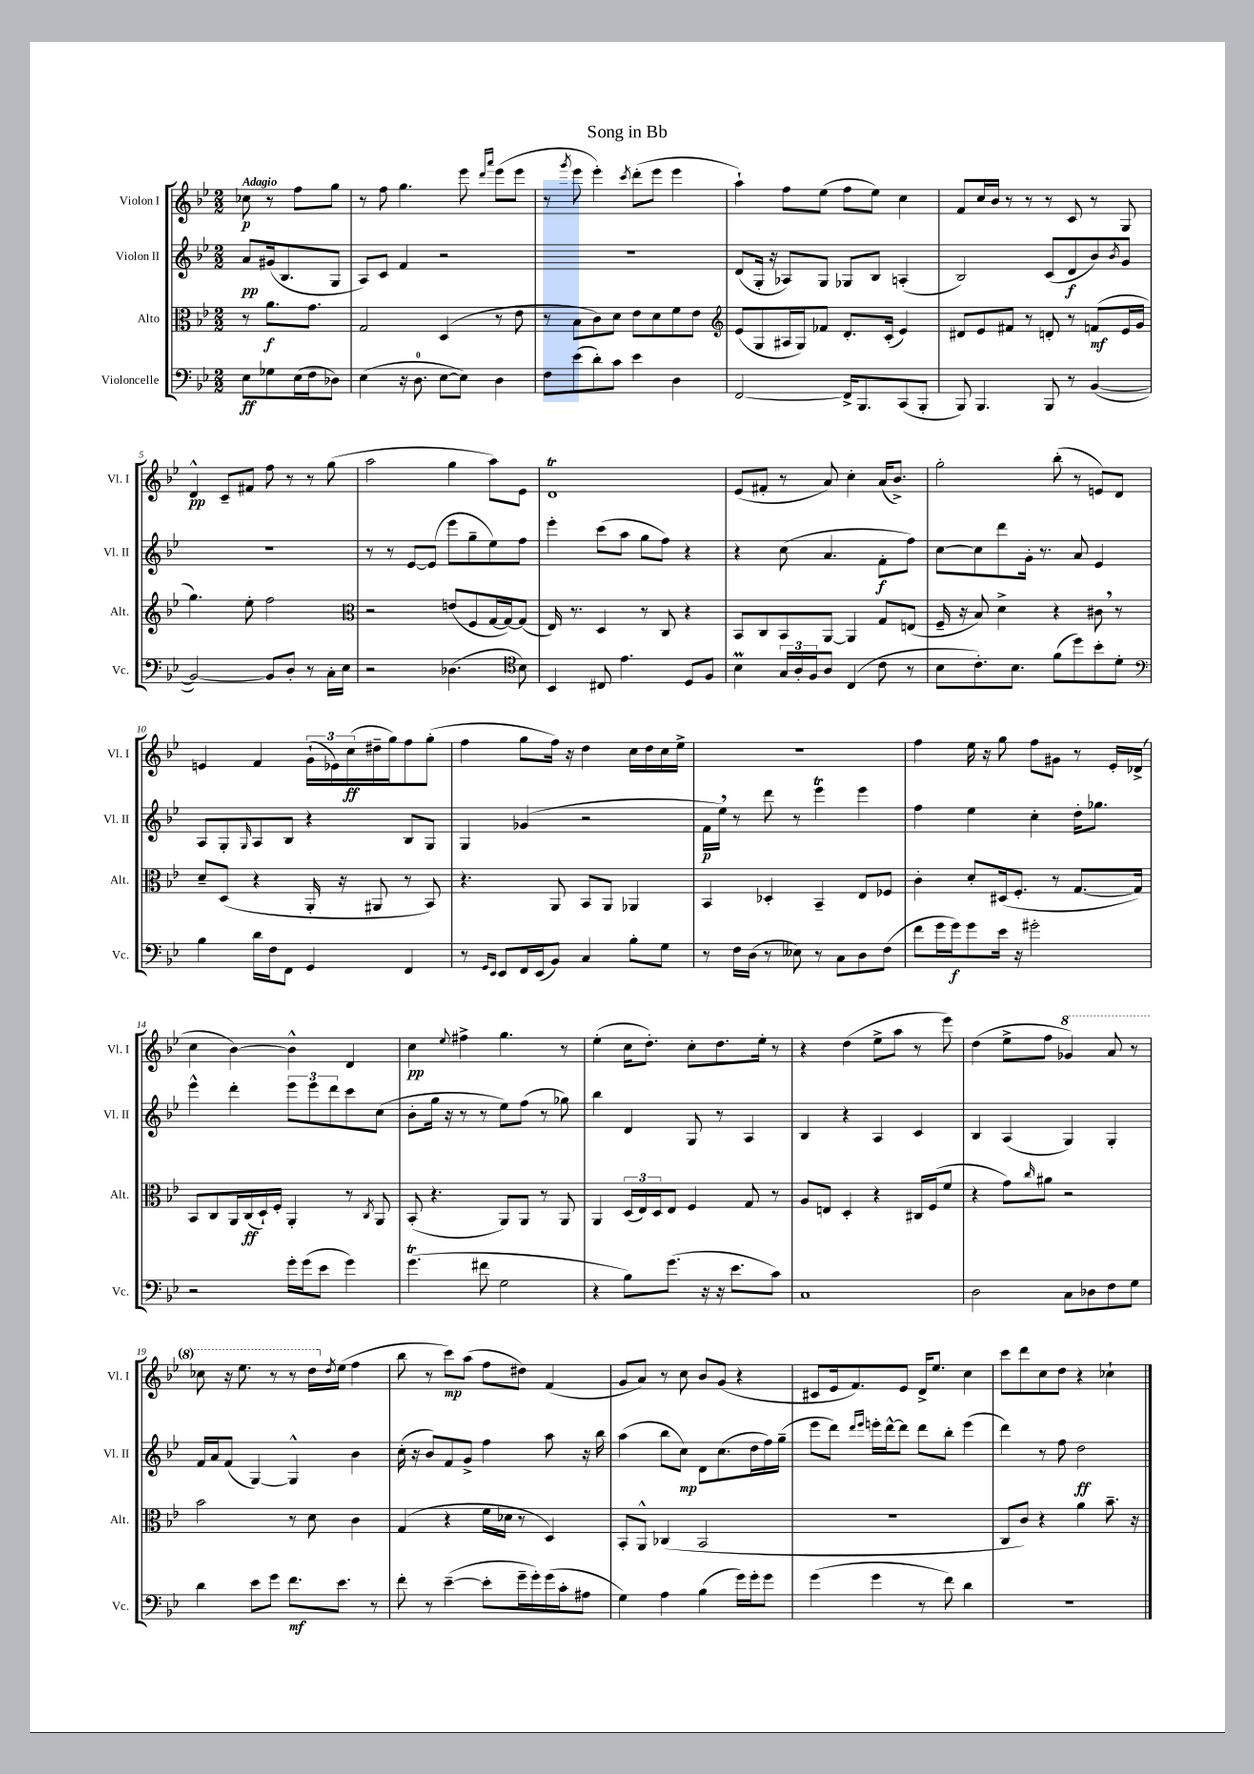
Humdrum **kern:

**kern	**kern	**kern	**kern
*staff4	*staff3	*staff2	*staff1
*clefF4	*clefC3	*clefG2	*clefG2
*k[b-e-]	*k[b-e-]	*k[b-e-]	*k[b-e-]
*M2/2	*M2/2	*M2/2	*M2/2
8E-	8r	8a	8cc-
8G-	8.a	(16g#	8r
.	.	8.B-	.
(16E-	.	.	8ff
16F	8.g	.	.
8D-)	.	8G	8gg
=	=	=	=
(4E-	2G	8A)	8r
.	.	8c	8ff
16r	.	4f	4.gg
8.D	.	.	.
[8E-	(4D	2r	.
8E-])	.	.	8eee-
.	.	.	16qqddd
.	.	.	16qqaaa
4D	8r	.	(8eee-
.	8e-	.	8eee-
=	=	=	=
8F	8r	1r	8r
.	.	.	8qggg
(8e-	8B-	.	8eee-
8d')	8c)	.	4eee-')
8c	8d	.	.
.	.	.	8qccc
4e-	8e-	.	(8ddd'
.	8d	.	8eee-
4D	8f	.	4eee-
.	8e-	.	.
=	=	=	=
*	*clefG2	*	*
[2FF	(8e-	(8d	4aa`)
.	8G	16G'	.
.	.	16r	.
.	16A#	8A-)	8ff
.	16G)	.	.
.	8f-	8G	(8ee-
16FF^]	8.d'	8G-	8ff
8.BBB-	.	.	.
.	.	8B-	8ee-)
.	(16c'	.	.
(8CC	4e-)	(4A'	4cc
8BBB-'	.	.	.
=	=	=	=
8BBB-)	8d#	2B-)	8f
4.BBB-	8e-	.	16cc
.	.	.	16b-
.	8f#	.	8r
.	8r	.	8r
8BBB-	8d'	(8c	8r
8r	8r	8d	8c
([4BB-	(8f	8b-)	8r
.	.	8qb-	.
.	16e-	8g	8G
.	16g	.	.
=	=	=	=
2BB-_)	4.gg)	1r	4d^^
.	.	.	8c~
.	8ee-'	.	8f#
8BB-]	2ff	.	8ff
8D'	.	.	8r
8r	.	.	8r
16C'	.	.	(8gg
16E-	.	.	.
=	=	=	=
*	*clefC3	*	*
2r	2r	8r	2aa
.	.	8r	.
.	.	[8e-	.
.	.	(8e-]	.
(4.D-	(8e	8eee-	4gg
.	8F	8gg~	.
.	[16G	8ee-)	8aa)
.	16G_)	.	.
*clefC4	*	*	*
8B-)	(8G]	8ff	8e-
=	=	=	=
4BB-	16E-)	4eee-'	1d
.	8.r	.	.
8C#	4D	(8ccc	.
4.e-	.	8aa	.
.	8r	8gg	.
.	8C	8ff)	.
8D	4r	4r	.
8F	.	.	.
=	=	=	=
4B-	8BB-	4r	(8e-
.	8C	.	8f#'
24G	8BB-	(8cc	8r
24A'	.	.	.
24F	.	.	.
8A	[8AA	4.a	8a)
(4C	4AA]	.	4cc'
8c	8G	8f'	(16a
.	.	.	8.b-^)
8r	(8E	8ff)	.
=	=	=	=
8B-	16F~	[8cc	2gg'
.	16r	.	.
8.c')	8B-)	8cc]	.
.	4d^	8ddd	.
8.B-	.	.	.
.	.	16g'	.
.	.	8.r	.
(8f	4r	.	(8bb-'
8dd)	.	8a	8r
8b-'	8c#	4e-	8e)
8d'	8r	.	8d
=	=	=	=
*clefF4	*	*	*
4B-	8d~	8A	4e
.	(8D	8G'	.
.	.	16qqG	.
16d	4r	8A	4f
16F	.	.	.
8FF	.	8B-	.
4GG	16AA'	4r	(24g`
.	.	.	24e-)
.	16r	.	.
.	.	.	(24cc
.	8AA#	.	16dd#~
.	.	.	16gg)
4FF	8r	8B-	8ff
.	8BB-)	8G	(8gg'
=	=	=	=
8r	4.r	4G	4ff
16qqGG	.	.	.
16qqEE-	.	.	.
8EE-	.	.	.
16FF	.	(4g-	8gg
(16EE-	.	.	.
8BB-)	8AA	.	16ff)
.	.	.	16r
4C	8BB-	2r	4dd
.	8AA	.	.
8B-'	4AA-	.	16cc
.	.	.	16dd
8G	.	.	16cc
.	.	.	16ee-^
=	=	=	=
8r	4BB-	16f	1r
.	.	16ee-)	.
16F	.	8r	.
(16D	.	.	.
8r	4D-'	8ddd	.
8E--)	.	8r	.
8r	4BB-~	4eee-	.
8C	.	.	.
8D	8E-	4eee-	.
(8F	8F-	.	.
=	=	=	=
8f	4c'	4ff	4ff
16g	.	.	.
16g)	.	.	.
8g	8d'	4ee-	16ee-
.	.	.	16r
16e-	(16D#	.	8gg
16r	8.F'	.	.
2g#'	.	4cc'	8ff
.	8r	.	8g#
.	[8.G	16dd'	8r
.	.	8.gg-	.
.	.	.	16e-'
.	16G])	.	(16d-^
=	=	=	=
2r	8BB-	4eee-^^	4cc
.	8C	.	.
.	16AA	4ddd'	[4b-)
.	(16C	.	.
.	16D`)	.	.
.	16F'	.	.
16g'	4AA'	12eee-	4b-^^]
(16g	.	.	.
.	.	12eee-	.
8e-	.	.	.
.	.	12ddd	.
4g)	8r	8ccc	4d
.	8qC	.	.
.	8AA	(8cc	.
=	=	=	=
(4.g	(8BB-'	8b-'	4cc
.	4.r	16gg	.
.	.	16r	.
.	.	.	8qqee-
.	.	8r	4ff#^
8f#	.	8r	.
2G	8AA)	8ee-)	4.gg
.	8AA	(8ff	.
.	8r	8r	.
.	8AA	8gg-)	8r
=	=	=	=
4r	4AA	4bb-	(4ee-'
8B-)	(24D	4d	16cc
.	24E-)	.	.
.	.	.	8.dd')
.	24D	.	.
(8.g	8E-	.	.
.	4F	8G	8cc'
16r	.	.	.
16r	.	8r	8.dd
8.e-	.	.	.
.	8G	4A	.
.	.	.	16ee-'
8c)	8r	.	8r
=	=	=	=
1C	8A	4B-	4r
.	8E	.	.
.	4D'	4r	(4dd
.	4r	4A	8ee-^
.	.	.	8aa
.	16C#	4c	8r
.	(16F	.	.
.	8f	.	8eee-)
=	=	=	=
2D	4r	4B-	(4dd
.	8g)	(4A	8ee-^
.	16qqcc	.	.
.	8a#	.	8ff
8C	2r	4G)	4gg-)
8D-	.	.	.
8F	.	4G'	8aa
8G	.	.	8r
=	=	=	=
4d	2b-	16f	8ccc-
.	.	16a	.
.	.	(8f	16r
.	.	.	8.eee-
8e-	.	[4G)	.
8g	.	.	8r
8.f	8r	4G^^]	8r
.	8d	.	16ddd
.	.	.	8qdd
8.e-	.	.	(16ee-
.	4c	4b-	4ff
8r	.	.	.
=	=	=	=
8f'	(4G	(16cc'	8bb-
.	.	16r	.
8r	.	8b-)	8r
([4e-~	4r	8f	8ccc)
.	.	8g^	(8aa
8e-']	16f	4ff	8ff
.	16d-	.	.
16g~	8r	.	8dd#)
16g')	.	.	.
(16g	4D)	8aa	(4f
16c'	.	.	.
8A#	.	16r	.
.	.	16bb-	.
=	=	=	=
4G)	8BB-'	(4aa	8g
.	8AA^^	.	8a)
4A	(4C-	8bb-	8r
.	.	8cc)	8cc
(4B-	2BB-	8d	8b-
.	.	(8.cc	(8g
16g)	.	.	4r
16g'	.	16dd	.
8g	.	16ff)	.
.	.	(16gg~	.
=	=	=	=
(4g	1r	8eee-	8c#
.	.	8ddd)	16e-
.	.	.	8.f)
.	.	16qqddd	.
.	.	16qqeee-	.
4g	.	16eee'	.
.	.	[16ddd^^	.
.	.	8ddd]	8e-
8r	.	8ddd	16d^
.	.	.	8.ee-
8f)	.	8bb-'	.
4d	.	(4eee	4cc
=	=	=	=
1r	8C	4ddd)	8ccc
.	8c)	.	8ddd
.	4r	8r	8cc
.	.	8ff	8dd
.	4a	2dd	4r
.	8.b-~	.	4cc-`
.	16r	.	.
==	==	==	==
*-	*-	*-	*-
